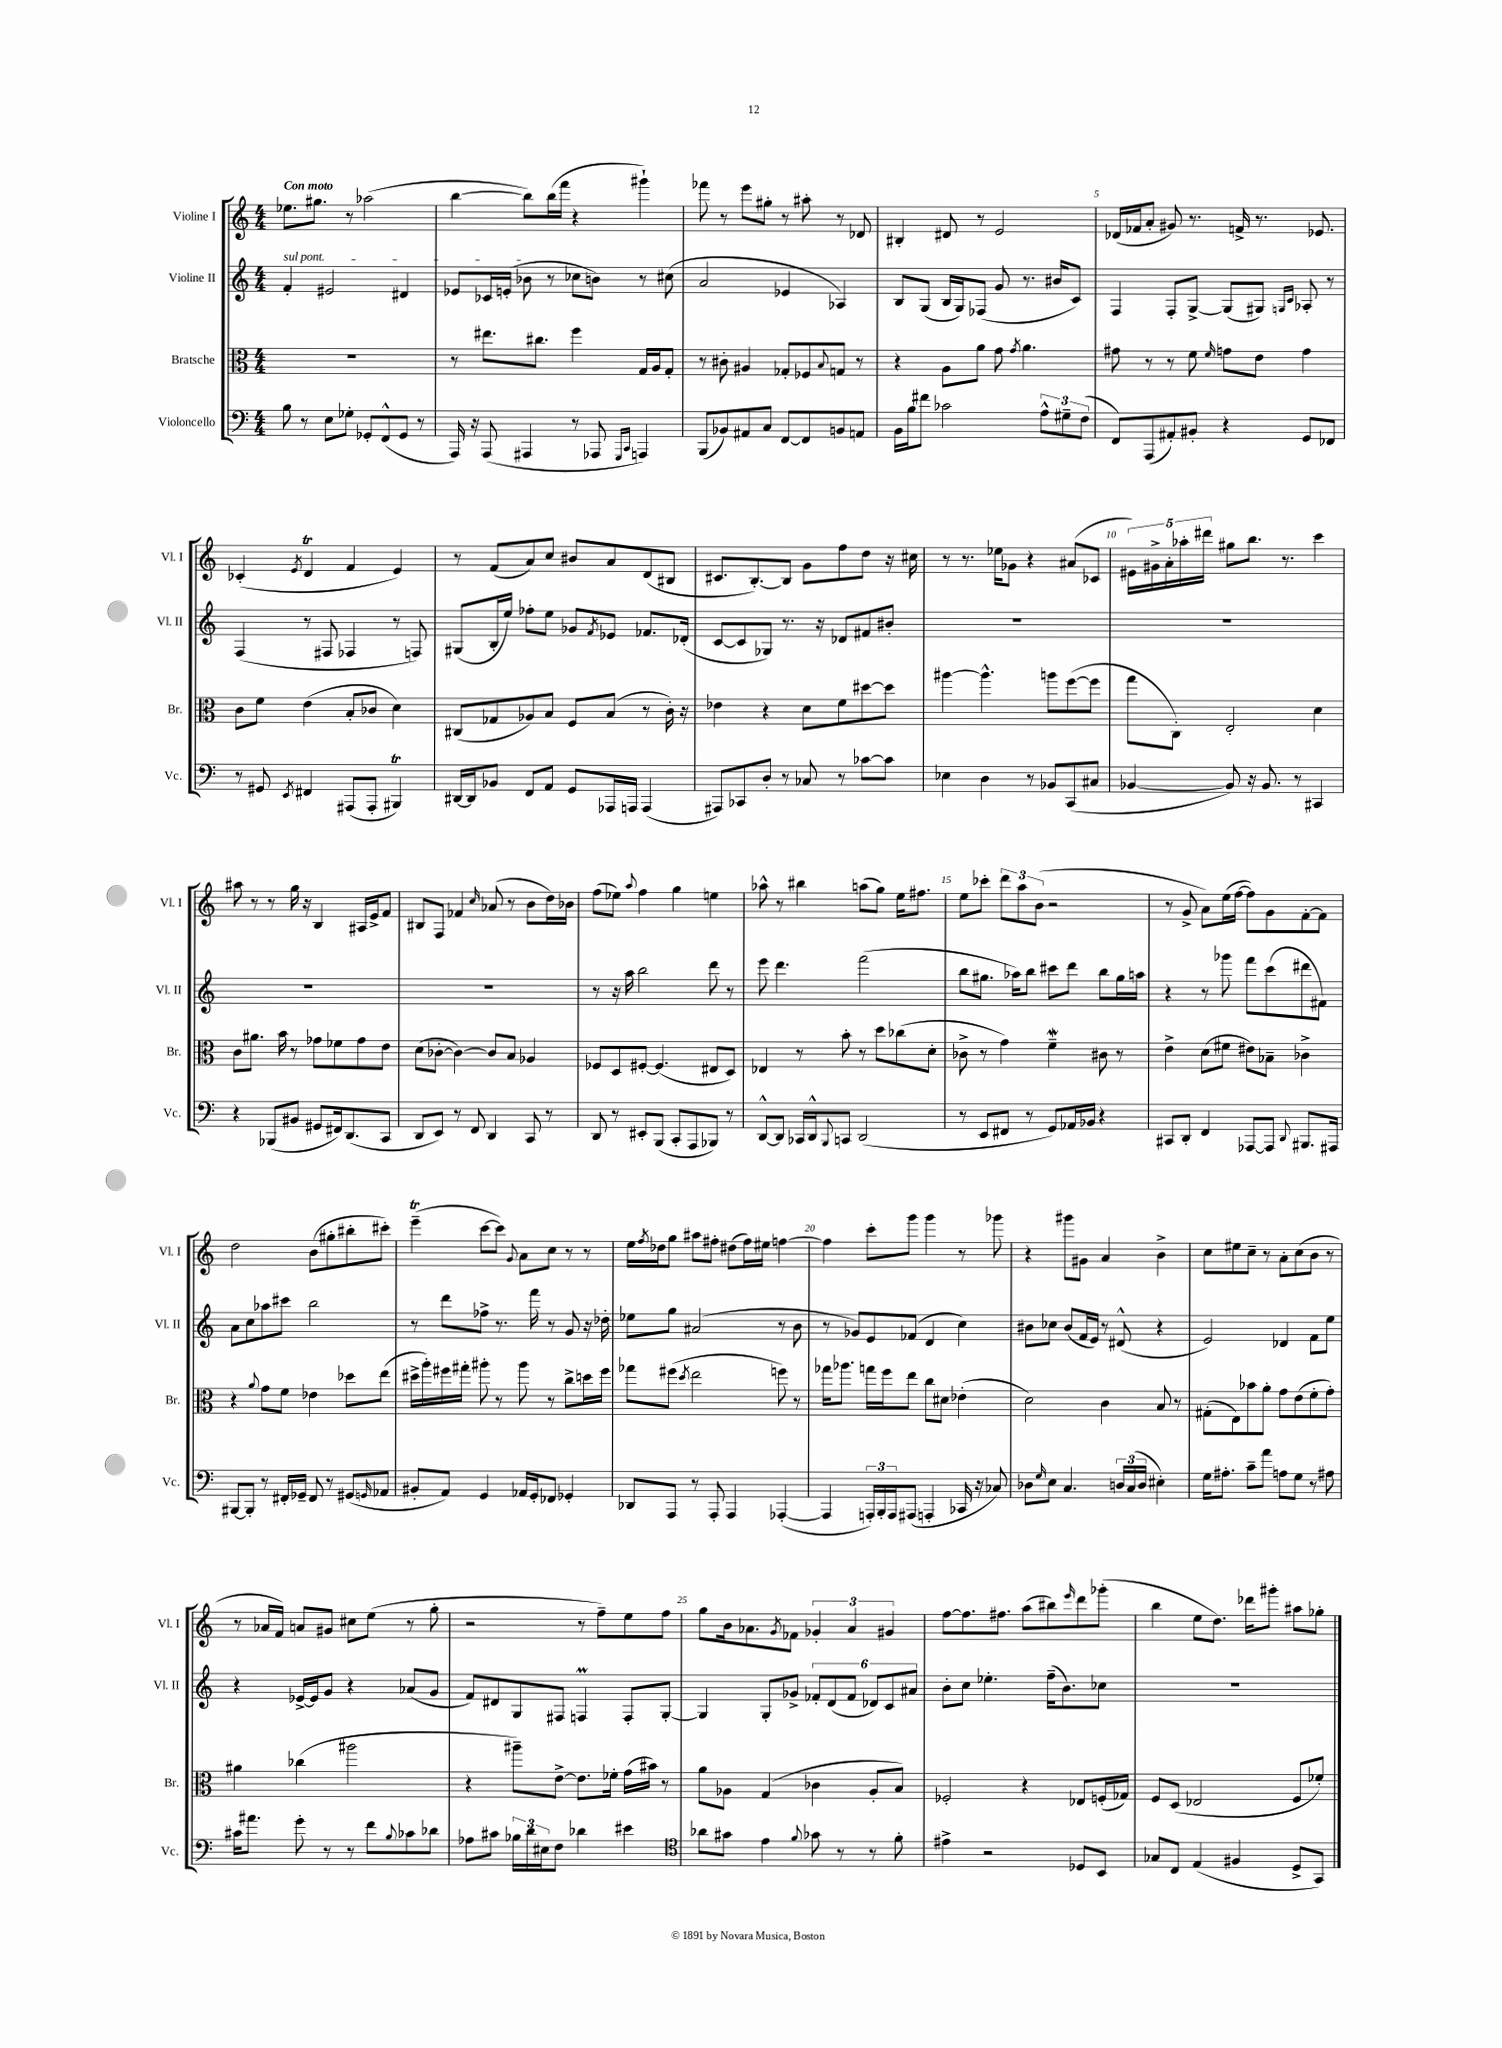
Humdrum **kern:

**kern	**kern	**kern	**kern
*part4	*part3	*part2	*part1
*staff4	*staff3	*staff2	*staff1
*I"Violoncello	*I"Bratsche	*I"Violine II	*I"Violine I
*I'Vc.	*I'Br.	*I'Vl. II	*I'Vl. I
*clefF4	*clefC3	*clefG2	*clefG2
*k[]	*k[]	*k[]	*k[]
*M4/4	*M4/4	*M4/4	*M4/4
=1	=1	=1	=1
!	!	!	!LO:TX:a:B:t=Con moto
!	!	!LO:TX:a:i:t=sul pont.	!
8B\	1r	4f'/	8.ee-X\L
8r	.	.	.
.	.	.	8.gg#X\J
8E\L	.	2e#X/	.
8G-X'\J	.	.	8r
8GG-X'/L	.	.	(2aa-X\
(8FF^^/	.	.	.
8GG-/J	.	4d#X/	.
8r	.	.	.
=2	=2	=2	=2
16AAA/)	8r	8e-X/L	[4bb\
16r	.	.	.
(8AAA/	8.ee#X\L	16c-X/L	.
.	.	(16en'/JJ	.
4AAA#X/	.	8b-X\	8bb\L])
.	8.cc#X\J	.	.
.	.	8r	(16bb\L
.	.	.	16fff\JJ
8r	4ff\	8cc-X\L	4r
8AAA-X/	.	8bn\J)	.
16qqGGG/LL	.	.	.
16qqCC/JJ	.	.	.
4AAAn/)	16G/LL	8r	4ggg#X`\)
.	16A/J	.	.
.	8G'/J	(8cc#X\	.
=3	=3	=3	=3
(8BBB/L	8r	2a/	8fff-X\
8BB-X/)	8c#X'\	.	8r
8AA#X/	4A#X/	.	8eee\L
8C/J	.	.	8gg#X'\J
[8FF/L	8G-X'/L	4e-X/	8r
8FF/]	8F-X/	.	8aa#X'\
.	8qqB/	.	.
8BBn/	8Gn/J	4A-X/)	8r
8AAn/J	8r	.	8d-X/
=4	=4	=4	=4
16BB\LL	4r	8B/L	4B#X'/
16B\J	.	.	.
8f#X\J	.	(8G/J	.
2c-X\	8A\L	16B/LL	8d#X/
.	.	16G/J)	.
.	8a\J	(8F-X/J	8r
.	8g\	8g/	2e/
.	8qg/	.	.
.	4.a\	8.r	.
12A^^\L	.	.	.
.	.	16b#X/KL	.
12G#X~\	.	.	.
.	.	8c/J)	.
(12F\J	.	.	.
=5	=5	=5	=5
8FF/L)	8g#X\	4F/	(16d-X/LL
.	.	.	16f-X/J
(8AAA/	8r	.	8a'/J
8AA#X'/)	8r	8F'/L	8g#X/)
8BB#X'/J	8f\	[8G^/J	8.r
.	16qqf/	.	.
4r	8gn\L	(8G/L]	.
.	.	.	16fn^/
.	8e\J	8G#X/J)	8.r
.	.	16qqGn/LL	.
.	.	16qqc/JJ	.
8GG/L	4g\	8A-X'/	.
.	.	.	8.e-X/
8FF-X/J	.	8r	.
!!LO:LB:g=z
=6	=6	=6	=6
8r	8c\L	(4F/	(4c-X'/
8GG#X/	8f\J	.	.
8qEE/	.	.	8qe/
4FF#X/	(4e\	8r	4dT/
.	.	8F#X/	.
(8AAA#X/L	8B'/L	4F-X/	4f/
8AAA#'/J	8c-X/J	.	.
4BBB#Xt/)	4d\)	8r	4e/)
.	.	8Fn/)	.
=7	=7	=7	=7
[16DD#X/LL	(8C#X/L	(8G#X/L	8r
16DD#/J]	.	.	.
8BB-X/J	8G-X/	16B'/L	(8f/L
.	.	16ee/JJ)	.
8FF/L	8A-X/)	8ff-X'\L	8a/)
8AA/J	8B/J	8ee\J	8cc/J
8GG/L	8F/L	8g-X/L	8b#X/L
.	.	8qf/	.
16AAA-X/L	(8B/J	8e-X/J	8a/
16AAAn/JJ	.	.	.
(4AAA/	8r	8.f-X/L	(8d/
.	16c'\)	.	8B#X/J
.	16r	(16d-X'/Jk	.
=8	=8	=8	=8
8AAA#X/L)	4e-X\	[8c/L	8.c#X/L
8CC-X/	.	8c/]	.
.	.	.	[8.B'/)
8D'/J	4r	8G-X/J)	.
8r	.	8.r	8B/J]
8C-X/	8d\L	.	8g\L
.	.	16r	.
8r	8f\	8d-X/L	8ff\
[8c-X\L	[8dd#X\	8f#X/	8dd\J
8c-\J]	8dd#\J]	8b#X'/J	16r
.	.	.	16cc#X\
=9	=9	=9	=9
4E-X\	[4aa#X\	1r	8r
.	.	.	8.r
4D\	4.aa#^^\]	.	.
.	.	.	16ee-X\KL
.	.	.	8g-X\J
8r	.	.	4r
8BB-X/L	8aan\L	.	.
(8CC/	([8ff\	.	(8a#X/L
8C#X/J	8ff\J]	.	8c-X/J
=10	=10	=10	=10
[4BB-X/	8gg\L	1r	20e#X\LL)
.	.	.	20g#X^\
.	.	.	20a'\
.	8C'\J)	.	.
.	.	.	20aa-X'\
.	.	.	20ddd#X\JJ
8BB-/])	2E'/	.	8gg#X\L
16r	.	.	8.bb\J
8.BB-/	.	.	.
.	.	.	8.r
8r	.	.	.
4CC#X/	4d\	.	4ccc\
!!LO:LB:g=z
=11	=11	=11	=11
4r	8c\L	1r	8aa#X\
.	8.a#X\J	.	8r
(8BBB-X/L	.	.	8r
.	16b\	.	.
8BB#X/J	8r	.	16gg\
.	.	.	16r
8GG#X/L	8g-X\L	.	4B/
16FF#X/k)	8f-X\	.	.
(8.DD/	.	.	.
.	8g-\	.	16A#X/LL
.	.	.	16e^/J
8CC/J	8e\J	.	8f/J
=12	=12	=12	=12
8DD/L	(8d\L	1r	8B#X/L
8EE/J)	[8c-X'\J	.	8F/J
8r	4c-\_)	.	4f-X/
8FF/	.	.	.
.	.	.	16qqcc/
4DD/	8c-/L]	.	(8a-X/
.	8B/J	.	8r
8CC/	4A-X/	.	8b\L
8r	.	.	16dd\L)
.	.	.	16b-X\JJ
=13	=13	=13	=13
8DD/	8F-X/L	8r	(8ff\L
8r	8D/	16r	8ee-X\J)
.	.	16aa\	.
.	.	.	8qqaa/
8EE#X'/L	[8F#X'/J	2bb\	4ff\
(8BBB/J	(4.F#/]	.	.
8CC'/L	.	.	4gg\
8AAA/	.	.	.
8BBB-X/J)	8E#X/L	8ddd\	4een\
8r	8D/J)	8r	.
=14	=14	=14	=14
[8DD^^/L	4E-X/	8eee\	8aa-X^^\
8DD/J]	.	4.ddd\	8r
16CC-X/LL	8r	.	4bb#X\
16DD^^/J	.	.	.
8qqBBB/	.	.	.
8CCn/J	8b'\	.	.
(2DD/	8r	(2fff\	(8aan\L
.	8dd\L	.	8gg\J)
.	(8cc-X\	.	16ee\KL
.	.	.	8.ff#X\J
.	8d'\J	.	.
=15	=15	=15	=15
8r	8c-X^\	8bb\L	8ee\L
8EE/L	8r	8.gg#X\J	8ccc-X'\J
8FF#X/J	4g\)	.	12ddd\L
.	.	16aa-X\KL)	.
.	.	.	12aa\
8r	.	8bb\J	.
.	.	.	(12b\J
8GG/L)	4fw~\	8ccc#X\L	2r
16AA-X/L	.	8ddd\J	.
16BB-X/JJ	.	.	.
4r	8c#X\	8bb\L	.
.	8r	16gg#\L	.
.	.	16aan\JJ	.
=16	=16	=16	=16
8CC#X/L	4e^\	4r	8r
8DD'/J	.	.	8g^/
4FF/	(8d\L	8r	8a\L)
.	8f#X\J	8ggg-X\	(16ee\L
.	.	.	[16ff\JJ
[8AAA-X/L	8e#X\L)	8fff\L	8ff\L])
8AAA-/J]	8B-X~\J	(8ccc\	8g\
8qqDD/	.	.	.
8.BBB#X/L	4c-X^\	8ddd#X\	[8f'\
.	.	8f#X\J)	8f\J]
16AAA#X/Jk	.	.	.
!!LO:LB:g=z
=17	=17	=17	=17
[8BBB#X/L	4r	8a\L	2dd\
8BBB#'/J]	.	8cc\	.
.	8qqa/	.	.
8r	8g\L	8aa-X\	.
16FF#X'/LL	8f\J	8ccc#X\J	.
16GG-X~/JJ	.	.	.
8FF#/	4e-X\	2bb\	(8b\L
8r	.	.	8gg#X'\
(8GG#X/L	8dd-X\L	.	8bb#X'\
16qqGGn/	.	.	.
8AA-X/J	(8ee\J	.	8ccc#X'\J)
=18	=18	=18	=18
8BB#X'/L	16dd#X^\LL	8r	(4eeet~\
.	16aa'\)	.	.
8AA/J)	16ff#X\	8ddd\L	.
.	16gg#X'\JJ	.	.
4GG/	8aa#X'\	8ff-X^\J	[8ccc\L
.	8r	8.r	8ccc\J])
.	.	.	8qqg/
16AA-X/LL	8aa#\	.	8a\L
16GG'/J	.	16fff\	.
8FF-X/J	8r	8r	8cc\J
4GG-X'/	8cc^\L	8g/	8r
.	16ddn\L	16r	8r
.	16ff#\JJ	16dd-X'\	.
=19	=19	=19	=19
8DD-X/L	8gg-X\L	8ee-X\L	16ee\LL
.	.	.	8qff/
.	.	.	16dd-X\J
8AAA/J	(8ff#X\J	8gg\J	8gg\J
.	8qdd/	.	.
8r	2ee\	(2a#X/	8aa#X\L
8AAA'/	.	.	8ff#X'\J
4AAA/	.	.	(8dd#X\L
.	.	.	16ff#\L)
.	.	.	16ee#X\JJ
([4AAA-X'/	8ffn\)	8r	[4ffn\
.	8r	8b\	.
=20	=20	=20	=20
4AAA-/]	16gg-X\KL	8r	4ff\]
.	8.aa-X\J	.	.
.	.	8g-X/L)	.
24AAAn'/LL)	16ggn\LL	8e/	8ccc'\L
24BBB'/	.	.	.
.	16ff\J	.	.
24AAA/J	.	.	.
(8AAA#X/J	8ee\J	(8f-X/J	8ggg\J
4AAAn'/	8cc\L	4d/	4ggg\
.	8d#X\J	.	.
16CC-X/	(4e-X'\	4cc\)	8r
16r	.	.	.
8C-X/)	.	.	8ggg-X\
=21	=21	=21	=21
8D-X\L	2d\)	8b#X\L	4r
16qqG/	.	.	.
8E\J	.	8cc-X\J	.
4.C/	.	(8b#/L	8ggg#X\L
.	.	16f/L	8g#X\J
.	.	16e/JJ)	.
.	4c\	8r	4a/
24Dn/LL	.	(8d#X^^/	.
(24C/	.	.	.
24D/JJ	.	.	.
4E#X'\)	8B/	4r	4b^\
.	8r	.	.
=22	=22	=22	=22
16G\KL	(8G#X'\L	2e/)	8cc\L
8.A#X'\J	.	.	.
.	8E\)	.	8ee#X\
8c~\L	8b-X\	.	8cc~\J
8a\J	8a'\J	.	8r
8An\L	8g\L	4d-X/	8a'\L
8G\J	(8e\	.	(8cc\
8r	8f'\	8f\L	8b\J
8A#X\	8g'\J)	8ee\J	8r
!!LO:LB:g=z
=23	=23	=23	=23
16c#X\KL	4a#X\	4r	8r
8.a#X\J	.	.	.
.	.	.	16a-X/LL
.	.	.	16f/JJ)
8g'\	(4cc-X\	[16e-X^/LL	8an/L
.	.	16e-/J]	.
8r	.	8g/J	8g#X/J
8r	2aa#X\	4r	8cc#X\L
8f\L	.	.	(8ee\J
8qqB/	.	.	.
8c-X\	.	(8a-X/L	8r
8d-X\J	.	8g/J	8gg'\
=24	=24	=24	=24
8A-X\L	4r	8f/L)	2r
8c#X\J	.	8d#X/	.
24B-X\LL	8aa#X~\L)	8G/	.
24d\	.	.	.
24E#X\J	.	.	.
8F\J	[8e^\J	8F#X/J	.
4d-X\	8.e\L]	4FnM/	8r
.	.	.	8ff~\L)
.	16f-X'\Jk	.	.
4e#X\	(16g\LL	8F'/L	8ee\
.	16b#X\JJ)	.	.
.	8r	[8G'/J	8ff\J
=25	=25	=25	=25
*clefC4	*	*	*
8a-X\L	8a\L	4G/]	8gg\L
8g#X\J	8A-X\J	.	16b\k
.	.	.	8.a-X\
4e\	(4G/	8G'/L	.
.	.	.	8qg/
.	.	8g-X^/J	8f-X\J
8qqf/	.	.	.
8g-X\	4c-X\	12f-X'/L	6g-X'/
.	.	(12d/	.
8r	.	.	.
.	.	12f-/J	6a-/
8r	8A-'/L	12d-X/L)	.
.	.	12c/	6g#X/
8f'\	8B/J)	.	.
.	.	12a#X/J	.
=26	=26	=26	=26
4e#X^\	2F-X'/	8b'\L	[8ff\L
.	.	8cc\J	8.ff\]
2r	.	4.ee-X'\	.
.	.	.	8.ff#X\J
.	4r	.	(8aa\L
.	.	(16ff~\KL	8bb#X\)
.	.	8.b\)	.
.	.	.	16qqeee/
8D-X/L	8E-X/L	.	8ddd\
8BB/J	(16Fn'/L	8cc-X\J	(8ggg-X'\J
.	16G-X/JJ)	.	.
=27	=27	=27	=27
8G-X/L	8F/L	1r	4bb\
8C/J	(8D/J	.	.
(4E/	2E-X/	.	8ee\L
.	.	.	8.dd\J)
4F#X/	.	.	.
.	.	.	16ddd-X\KL
.	.	.	8ggg#X'\J
8D^/L	8F/L	.	8aa#X\L
8GG/J)	8f-X'/J)	.	8gg-X'\J
==	==	==	==
*-	*-	*-	*-
